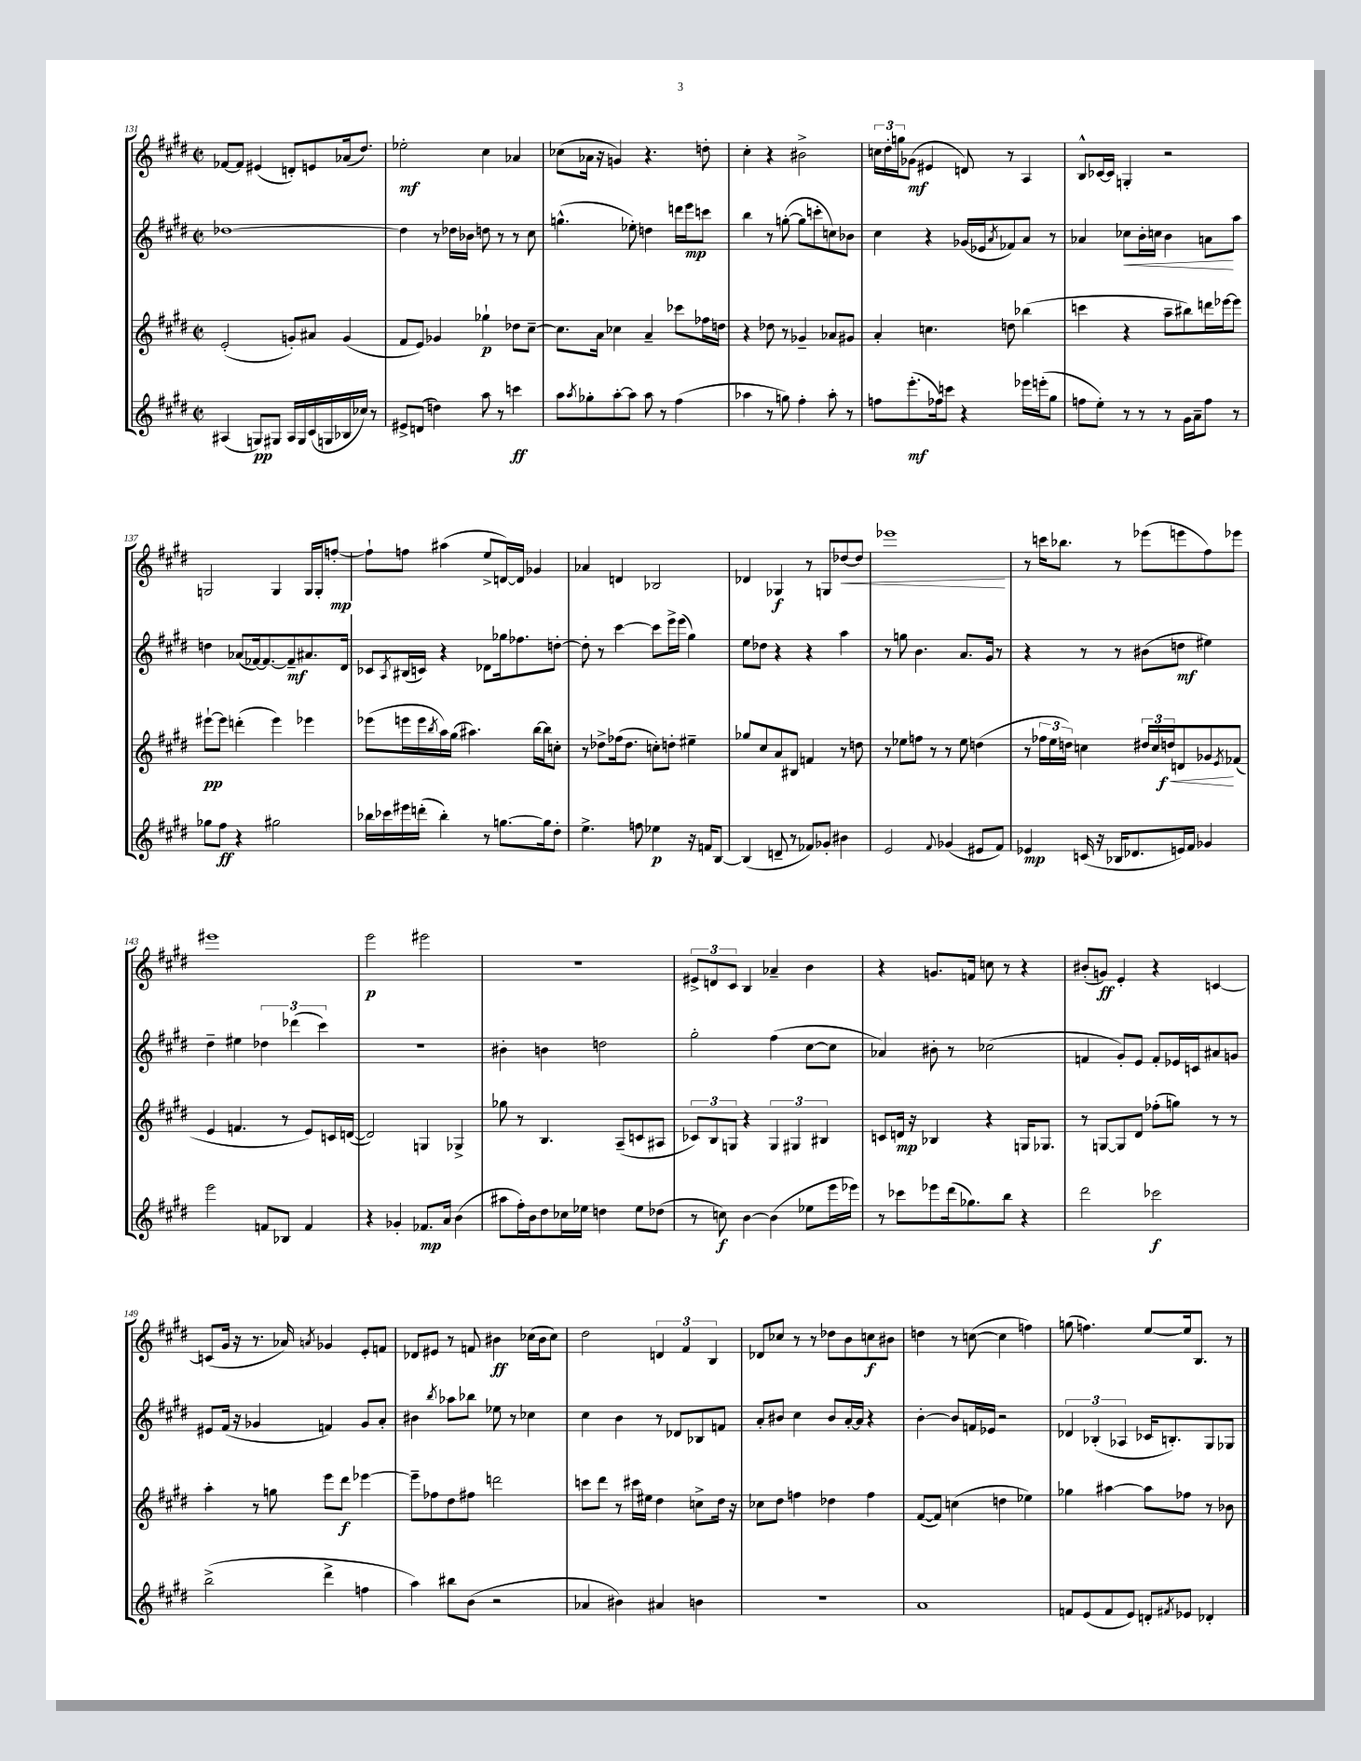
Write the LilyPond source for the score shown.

<<
\new StaffGroup <<
\new Staff = "s0" {
    \clef treble \key e \major \defaultTimeSignature \time 2/2
    fes'8~ fes'8 eis'4( d'8-.) e'8 aes'16( dis''8.) |
    ees''2-.\mf cis''4 aes'4 |
    ces''8( aes'16 r16 g'4) r4. d''8-. |
    cis''4-. r4 bis'2-> |
    \tuplet 3/2 { c''16 dis''16-. g''16 } ges'8\mf( eis'4 d'8) r8 a4 |
    b8-^ ces'16~ ces'16 g4-. r2 |
    g2 g4 g16 g16-. f''8~-.\mp |
    f''8-! f''8 ais''4( e''8-> d'16~) d'16 ges'4 |
    aes'4 d'4 bes2 |
    des'4 ges4\f r8 g8 des''8~\< des''8 |
    ees'''1\! |
    r8 c'''16 bes''8. r8 ees'''8( e'''8 fis''8) ees'''8 |
    eis'''1 |
    e'''2\p eis'''2 |
    r1 |
    \tuplet 3/2 { eis'8-> d'8 cis'8 } b4 aes'4-- b'4 |
    r4 g'8. f'16 c''8 r8 r4 |
    bis'8-.( g'8\ff) e'4-. r4 c'4~ |
    c'8( gis'16 r16 r8. aes'16) \acciaccatura { a'8 } ges'4 e'8-. f'8 |
    des'8 eis'8 r8 f'8 bis'4\ff ces''16( bis'16 ces''8) |
    dis''2 \tuplet 3/2 { d'4 fis'4 b4 } |
    des'8 ces''8 r8 r8 des''8 b'8 c''8\f bis'8 |
    d''4 r8 c''8~( c''4 f''4) |
    g''8( f''4.) e''8~ e''16 b8. r8 \bar "|." |
}
\new Staff = "s1" {
    \clef treble \key e \major \defaultTimeSignature \time 2/2
    des''1~ |
    des''4 r8 des''16 bes'16 d''8 r8 r8 cis''8 |
    g''4.-^( ees''8-.) d''4 d'''16 e'''16\mp c'''8 |
    b''4 r8 g''8~-.( g''8 c'''8-. c''8) bes'8 |
    cis''4 r4 ges'16( ees'16 \acciaccatura { a'8 } fes'8) a'8 r8 |
    aes'4 ces''8\< b'16-. c''16 b'4 a'8\! a''8 |
    d''4 aes'8( fes'16~) fes'8.~ fes'8--\mf ais'8. dis'16 |
    ces'8 \acciaccatura { a8 } bis16( c'16) r4 des'8 ges''16 fes''8. d''8~-. |
    d''8-. r8 cis'''4~ cis'''8 e'''16-> e'''16( gis''4) |
    e''8 des''8 r4 r4 a''4 |
    r8 g''8 b'4. a'8. gis'16 r8 |
    r4 r8 r8 bis'8( d''8\mf eis''4) |
    dis''4-- eis''4 \tuplet 3/2 { des''4 des'''4( cis'''4) } |
    R1 |
    bis'4-. b'4 d''2 |
    gis''2-. fis''4( cis''8~ cis''8 |
    aes'4) bis'8-. r8 ces''2( |
    f'4 gis'8-.) e'8 f'8-. ees'16 c'16 ais'8 g'8 |
    eis'8 fis'16( r16 ges'4 f'4) ges'8 a'8-. |
    bis'4 \acciaccatura { b''8 } aes''8 bes''8 ees''8 r8 ces''4 |
    cis''4 b'4 r8 des'8 bes8 f'8 |
    a'8-. bis'8 cis''4 bis'8 a'16~-. a'16 r4 |
    b'4~-. b'8 f'16 ees'16 r2 |
    \tuplet 3/2 { des'4 bes4-.( aes4 } ces'16 b8.-.) gis8 ges8 \bar "|." |
}
\new Staff = "s2" {
    \clef treble \key e \major \defaultTimeSignature \time 2/2
    e'2-.( g'8-.) ais'8 g'4( |
    fis'8 e'8) ges'4 ges''4-!\p des''8 cis''8~-- |
    cis''8. a'16 ces''4 a'4-- ces'''8 fes''16 d''16 |
    r4 des''8 r8 ges'4-- aes'8 gis'8 |
    a'4-. c''4. d''8 bes''4( |
    c'''4 r4 a''8-- bis''8) d'''16 ees'''16~ ees'''8 |
    eis'''8~-!\pp eis'''8 d'''4-.( eis'''4) ees'''4 |
    ees'''8( e'''16 e'''16 \acciaccatura { b''8 } a''16) gis''16( ais''4.) b''16~ b''16 c''8-. |
    r8 des''8-> fes''16( des''8. c''8-.) d''8-. eis''4-- |
    ges''8 cis''8 a'8 bis8 f'4 r8 d''8 |
    r8 ees''8 f''8 r8 r8 ees''8 d''4( |
    r8 \tuplet 3/2 { fes''16 e''16 d''16) } c''4 \tuplet 3/2 { dis''16 c''16 d''16\f\< } d'8 ges'8\! \acciaccatura { e'8 } fes'8( |
    e'4 f'4. r8 e'8) c'16 d'16~( |
    d'2) g4 ges4-> |
    ges''8 r8 b4. a8--( c'8 ais8 |
    \tuplet 3/2 { ces'8) b8 g8 } r4 \tuplet 3/2 { g4 gis4 bis4 } |
    c'8 d'16\mp r16 bes4 r4 g16 ges8. |
    r8 g8~ g8 dis'8 fes''8-.( g''8) r8 r8 |
    a''4-. r8 g''8 e'''8 dis'''8\f ees'''4~ |
    ees'''8-- fes''8 dis''8 fis''8 d'''2 |
    c'''8 dis'''8 r8 cis'''16 eis''16 dis''4 c''8-> dis''16 r16 |
    ces''8 dis''8 f''4 des''4 f''4 |
    fis'8~( fis'8) c''4( d''4 ees''4) |
    ges''4 ais''4~ ais''8 fes''8 r8 bes'8 \bar "|." |
}
\new Staff = "s3" {
    \clef treble \key e \major \defaultTimeSignature \time 2/2
    ais4( g8\pp) gis8 ais16 gis16 cis'16( g16 bes16 ces''16) r8 |
    eis'8-> d'8( d''4) a''8 r8 c'''4\ff |
    a''8 \acciaccatura { a''8 } ges''8-. a''8~-. a''8 a''8 r8 fis''4( |
    aes''4 r8 g''8) fis''4-. aes''8-. r8 |
    f''8 e'''8.-.\mf( fes''16) c'''8 r4 ees'''16 e'''16-.( gis''8 |
    f''8 e''8-.) r8 r8 r8 gis'16 a'16-- f''8 r8 |
    ges''8 fis''8\ff r4 gis''2 |
    bes''16 ces'''16 eis'''16 d'''16-.( bes''4-.) r8 g''8.~ g''16 dis''8-. |
    e''4.-> f''8 ees''4\p r16 f'16 b8~ |
    b4( d'8-- r8 fes'8) ges'8-. bis'4 |
    e'2 \appoggiatura { fis'8 } ges'4( eis'8 fis'8) |
    ees'4\mp c'16( r16 bes16 des'8. e'16) fis'16 ges'4 |
    e'''2 f'8 bes8 f'4 |
    r4 ges'4-. fes'8.\mp a'16 b'4( |
    ais''8 fis''16-.) b'16 dis''8 ces''16 ees''16 d''4 ees''8 des''8( |
    r8 c''8\f) b'4~ b'4( ees''8 e'''16 ees'''16) |
    r8 ces'''8 ees'''8 dis'''16( ges''8.) b''8 r4 |
    dis'''2 ces'''2\f |
    b''2->( dis'''4-> f''4 |
    a''4) bis''8 b'8( r2 |
    aes'4 bis'4) ais'4 b'4 |
    R1 |
    a'1 |
    f'8 e'8( f'8 e'8) d'8-. \acciaccatura { fis'8 } ees'8 des'4-. \bar "|." |
}
>>
>>
\layout { \context { \Score currentBarNumber = #131 } }
